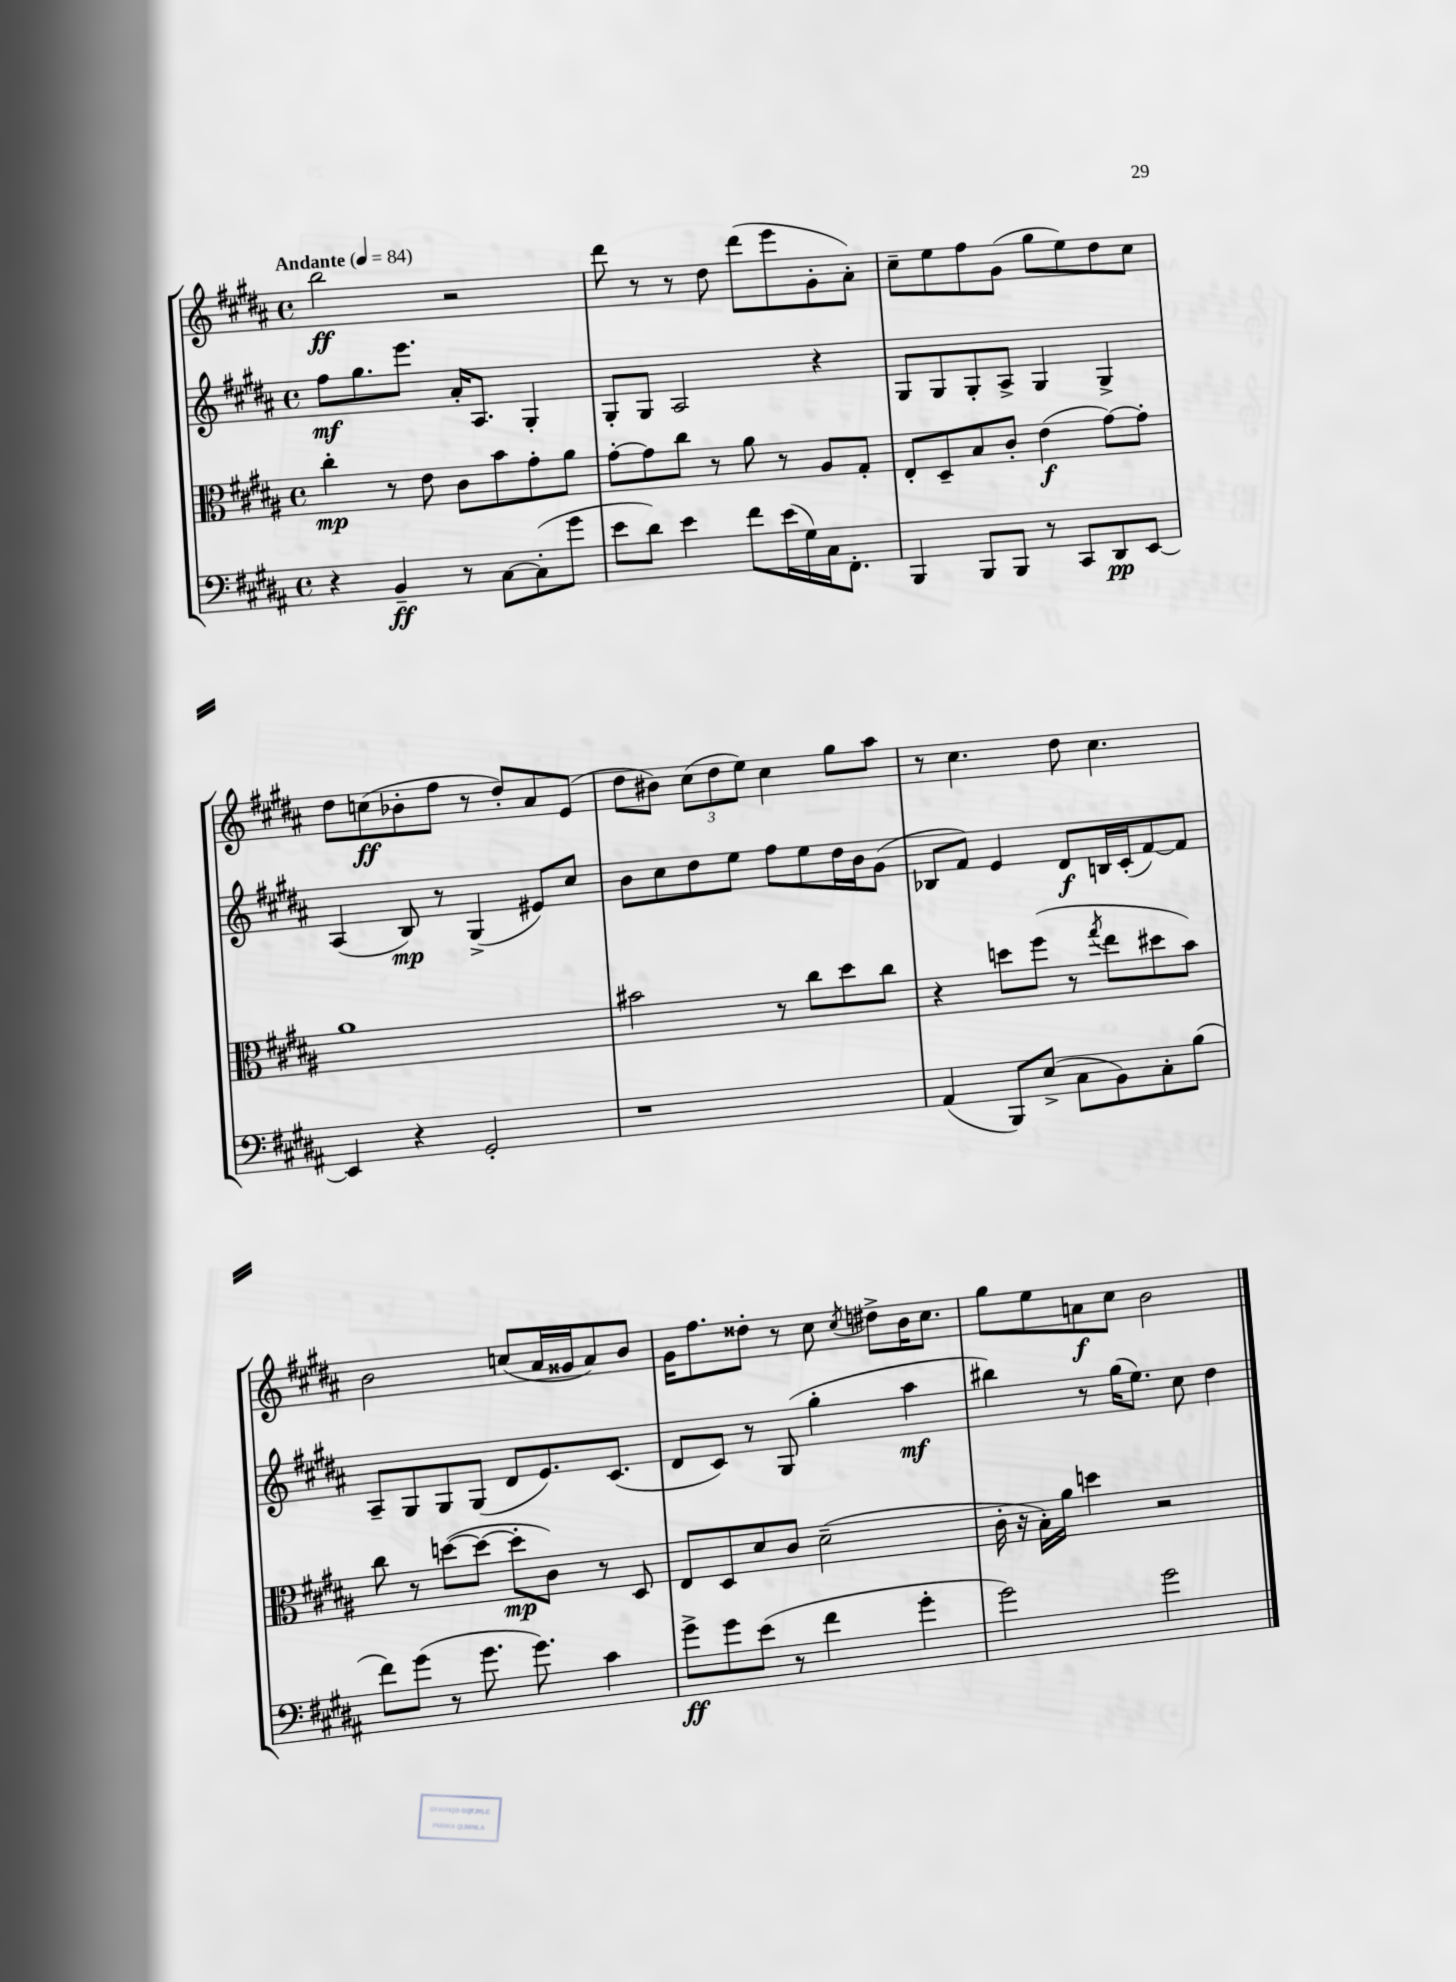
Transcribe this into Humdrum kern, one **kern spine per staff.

**kern	**kern	**kern	**kern
*staff4	*staff3	*staff2	*staff1
*clefF4	*clefC3	*clefG2	*clefG2
*k[f#c#g#d#a#]	*k[f#c#g#d#a#]	*k[f#c#g#d#a#]	*k[f#c#g#d#a#]
*M4/4	*M4/4	*M4/4	*M4/4
*met(c)	*met(c)	*met(c)	*met(c)
*MM84	*MM84	*MM84	*MM84
4r	4cc#'	8ff#	2bb
.	.	8.gg#	.
4BB~	8r	.	.
.	.	8.eee	.
.	8e	.	.
8r	8c#	16a#'	2r
.	.	8.A#	.
[8C#	8b	.	.
(8C#']	8g#'	4G#'	.
8g#	8a#	.	.
=	=	=	=
8e	[8g#'	8G#'	8ddd#
8d#)	8g#]	8G#	8r
4e	8cc#	2A#	8r
.	8r	.	8dd#
8f#	8a#	.	(8ddd#
(16e	8r	.	8eee
16G#)	.	.	.
16C#	8A#	4r	8g#'
8.FF#'	.	.	.
.	8G#'	.	8a#')
=	=	=	=
4BBB	8E'	8G#	8cc#~
.	8D#~	8G#	8ee
8BBB	8B	8G#'	8ff#
8BBB	8c#'	8A#^	(8g#
8r	(4e	4G#	8gg#
8CC#	.	.	8ee)
8DD#	[8g#)	4G#^	8dd#
[8EE	8g#']	.	8cc#
=	=	=	=
4EE]	1a#	(4A#	8dd#
.	.	.	(8cc
4r	.	8B)	8b-'
.	.	8r	8ff#
2GG#'	.	(4G#^	8r
.	.	.	8dd#')
.	.	8e#)	8a#
.	.	8cc#	(8e
=	=	=	=
1r	2b#	8b	8dd#
.	.	8cc#	8b#)
.	.	8dd#	(12cc#
.	.	.	12dd#
.	.	8ee	.
.	.	.	12ee)
.	8r	8ff#	4cc#
.	8cc#	8ee	.
.	8dd#	16dd#	8gg#
.	.	16b	.
.	8cc#	(8g#	8aa#
=	=	=	=
(4AA#	4r	8B-	8r
.	.	8f#)	4.cc#
8BBB)	8dd	4e	.
(8E^	(8ff#	.	.
8C#	8r	8d#	8dd#
.	8qgg#	.	.
8BB)	8ee	16B	4.cc#
.	.	(16c#'	.
8C#'	8dd#	[8f#)	.
(8B	8b)	8f#]	.
=	=	=	=
8f#)	8cc#	8A#~	2b
(8g#	8r	8G#	.
8r	([8dd	8G#	.
8.g#	8dd_	(8G#	.
.	8dd']	8d#	(8cc
8.g#)	.	.	.
.	8c#)	8.e)	16a#
.	.	.	16g##
4c#	8r	.	8a#)
.	.	(8.c#	.
.	8D#	.	8b
=	=	=	=
8g#^	8E	8d#	16g#
.	.	.	8.ff#
8g#	8D#	8c#)	.
(8e	8d#	8r	8dd##'
8r	8c#	(8G#	8r
4f#	(2d#~	4gg#'	8cc#
.	.	.	8qcc#
.	.	.	8dd#^
4g#'	.	4aa#	16b
.	.	.	8.cc#
=	=	=	=
2g#)	16c#'	4bb#)	8gg#
.	16r	.	.
.	16B')	.	8ee
.	16a#	.	.
.	4dd	8r	8a
.	.	(16gg#	8cc#
.	.	8.ee)	.
2g#	2r	.	2b
.	.	8cc#	.
.	.	4dd#	.
==	==	==	==
*-	*-	*-	*-
